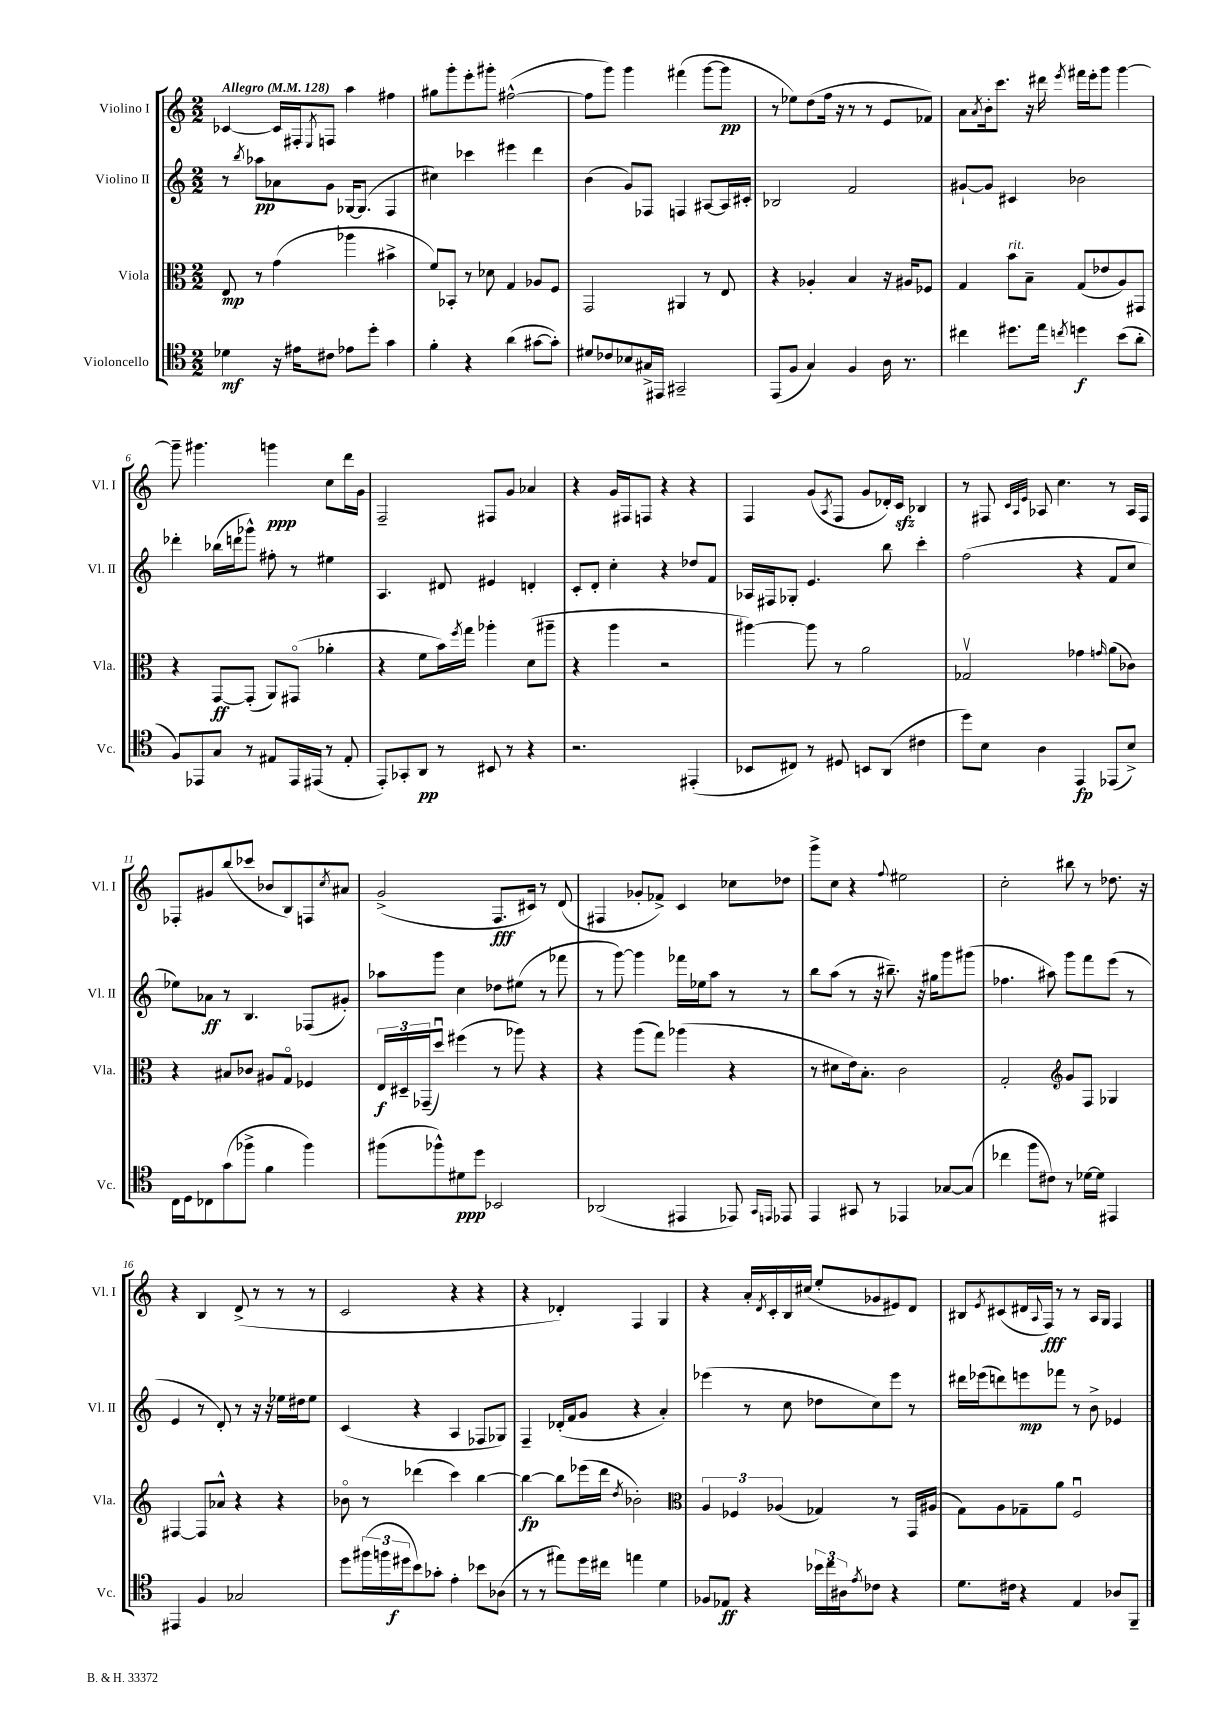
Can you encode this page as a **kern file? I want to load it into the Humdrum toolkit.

**kern	**kern	**kern	**kern
*staff4	*staff3	*staff2	*staff1
*clefC4	*clefC3	*clefG2	*clefG2
*k[]	*k[]	*k[]	*k[]
*M2/2	*M2/2	*M2/2	*M2/2
*MM128	*MM128	*MM128	*MM128
4d-	8E	8r	[4c-
.	.	8qbb	.
.	8r	8aa-	.
16r	(4g	8a-	16c-]
16e#	.	.	16F#'
.	.	.	8qE
8c#	.	8g	8F
8e-	4aa-	[16G-	4aa
.	.	(8.G-]	.
8dd'	.	.	.
4g	4b#^	4F	4ff#
=	=	=	=
4f'	8f)	4cc#)	8gg#
.	8BB-'	.	8ggg'
4r	8r	4ccc-	8eee'
.	8d-	.	8ggg#'
(4a	4G	4eee#	([2ff#^^
[8g#	8A-	4ddd	.
8g#'])	8F	.	.
=	=	=	=
8d#	2GG	(4b	8ff#]
8c-	.	.	8ggg)
8B-	.	8g)	4ggg
16G#^	.	8F-	.
16EE#	.	.	.
2GG#~	4AA#	4F	(4fff#
.	8r	[8A#	[8ggg
.	8E	16A#]	8ggg]
.	.	16c#'	.
=	=	=	=
(8EE	4r	2B-	8r
8F	.	.	8ee-)
4G)	4A-'	.	(8dd
.	.	.	16ff
.	.	.	16r
4F	4B	2f	8r
.	.	.	8r
16A	16r	.	8e
8.r	16A#	.	.
.	8F-	.	8f-)
=	=	=	=
4cc#	4G	[8g#`	8a
.	.	.	8qa
.	.	8g#]	16b'
.	.	.	8.ccc
8.dd#	8b	4c#	.
.	8B~	.	16r
16ee	.	.	16ddd#
8qcc	.	.	8qeee
4dd	(8G	2b-	16fff#
.	.	.	16eee'
.	8e-	.	8ggg
(8b	8A)	.	[4ggg
8a'	8GG#	.	.
=	=	=	=
8F)	4r	4ddd-'	8ggg~]
8EE-	.	.	4.ggg#
8G	[8GG	(16bb-	.
.	.	16ddd	.
8r	(8GG']	8ggg-^^)	.
8E#	8AA)	8ff#'	4ggg
16EE-	(8GG#o	8r	.
(16EE#	.	.	.
8r	4a-'	4ee#	8cc
8E#'	.	.	16ddd
.	.	.	16g
=	=	=	=
8EE')	4r	4.A	2F~
8GG-'	.	.	.
8AA	8f	.	.
8r	16b)	8d#	.
.	8qff	.	.
.	16gg	.	.
8BB#	4aa-'	4e#	8F#
8r	.	.	8g
4r	(8d	4d'	4a-
.	8aa#~	.	.
=	=	=	=
2.r	4r	8c'	4r
.	.	8d'	.
.	4aa	4cc'	16g
.	.	.	16F#
.	.	.	8F
.	2r	4r	4r
(4EE#'	.	8dd-	4r
.	.	8f	.
=	=	=	=
8BB-	[4aa#)	16A-	4F
.	.	16F#	.
8C#)	.	8G-'	.
8r	8aa#]	4.e	(8g
.	.	.	8qA
8D#	8r	.	8F
8BB	2a	.	8g
(8AA	.	8bb	16d-')
.	.	.	16c
4c#	.	4ccc'	4B-
=	=	=	=
8dd)	2G-v	(2ff	8r
8B	.	.	8F#
.	.	.	32qqc
.	.	.	32qqA
.	.	.	32qqe
4A	.	.	8A-
.	.	.	4.cc
4EE	4g-	4r	.
.	16qqg	.	.
(8EE-	(8a	8f	8r
8B^)	8c-)	8cc	16A-
.	.	.	16F#
=	=	=	=
16C	4r	8ee-)	8F-'
16D	.	.	.
8C-	.	8a-	8g#
(8g	8B#	8r	(8bb
8ff-^	8c-	4.B	8ccc-
4f	8A#	.	8b-
.	8Go	.	8B)
4ff-)	4F-	(8F-	8F
.	.	.	8qcc
.	.	8g#')	8a#
=	=	=	=
(8ff#	24E	8aa-	(2g^
.	24D#~	.	.
.	(24GG-~	.	.
8ff-^^)	8ddu)	8ggg	.
8d#	(4ff#	4cc	.
8dd	.	.	.
2BB-	8r	8dd-	8.F
.	8aa-)	(8ee#	.
.	.	.	16c#)
.	4r	8r	8r
.	.	8fff-	(8d
=	=	=	=
(2AA-	4r	8r	4F#
.	.	[8ggg)	.
.	(8aa	4ggg]	8g-'
.	8gg)	.	8f-^)
4EE#	(4aa-	16fff-	4c
.	.	16ee-	.
.	.	8aa	.
8EE-)	4r	8r	8cc-
16qqGG	.	.	.
16qqEE	.	.	.
8EE-	.	8r	8dd-
=	=	=	=
4EE	8r	8bb	8ggg^
.	8d#	(8aa	8cc
8GG#	16e)	8r	4r
.	8.B'	.	.
8r	.	16r	.
.	.	8.bb#~)	.
.	.	.	8qqff
4EE-	2c	.	2ee#
.	.	16r	.
.	.	16gg#	.
[8G-	.	8ggg	.
(8G-]	.	(8ggg#	.
=	=	=	=
4cc-	2G'	4.ff-	2cc'
8ff	.	.	.
8c#)	.	8aa#)	.
*	*clefG2	*	*
8r	8g	8ggg	8bb#
[16d-	8F	8fff	8r
16d-]	.	.	.
4EE#	4G-	(8eee	8.dd-
.	.	8r	.
.	.	.	16r
=	=	=	=
4EE#	[4F#	4e	4r
4F	8F#]	8r	4B
.	8a-^^	8d')	.
2G-	4r	8r	(8d^
.	.	16r	8r
.	.	16r	.
.	4r	16ee-	8r
.	.	16dd#	.
.	.	8ee-	8r
=	=	=	=
8dd	8b-o	(4c	2c
(24ff#	8r	.	.
24ff	.	.	.
24dd#	.	.	.
8b)	(4ddd-	4r	.
8g-'	.	.	.
4e'	4ccc)	4A	4r
8b-	[4bb	8F-	4r
(8A-	.	8G-)	.
=	=	=	=
8r	4bb_	4F~	4r
8r	.	.	.
8ee#)	8bb]	(16d-'	4d-')
.	.	16f	.
16dd	(16eee-	8g	.
16cc#	16ddd	.	.
.	8qdd	.	.
4ee	2b-')	4r	4F
4d	.	4a')	4G
=	=	=	=
*	*clefC3	*	*
8F-	6A	(4eee-	4r
8E-	.	.	.
.	6F-	.	.
4r	.	8r	16a'
.	.	.	8qd
.	.	.	16c'
.	(6A-	.	.
.	.	8cc	16B
.	.	.	(16cc#
24b-	4G-)	8dd-	8ee'
24cc	.	.	.
24A#	.	.	.
8qe	.	.	.
8c-	.	8cc)	8g-
4r	8r	8eee-	8e#)
.	16GG	8r	8d
.	(16A#	.	.
=	=	=	=
8.d	8G)	16ddd#	8B#
.	.	(16eee-	.
.	.	.	8qe
.	8A	8ddd)	(8c#
16c#	.	.	.
4r	8G-~	8eee	16d#
.	.	.	8qqA
.	.	.	16F)
.	8a	8fff-	8r
4E	2Fu	8r	8r
.	.	8b^	16A
.	.	.	16G
8A-	.	4e-	4F
8FF~	.	.	.
==	==	==	==
*-	*-	*-	*-
